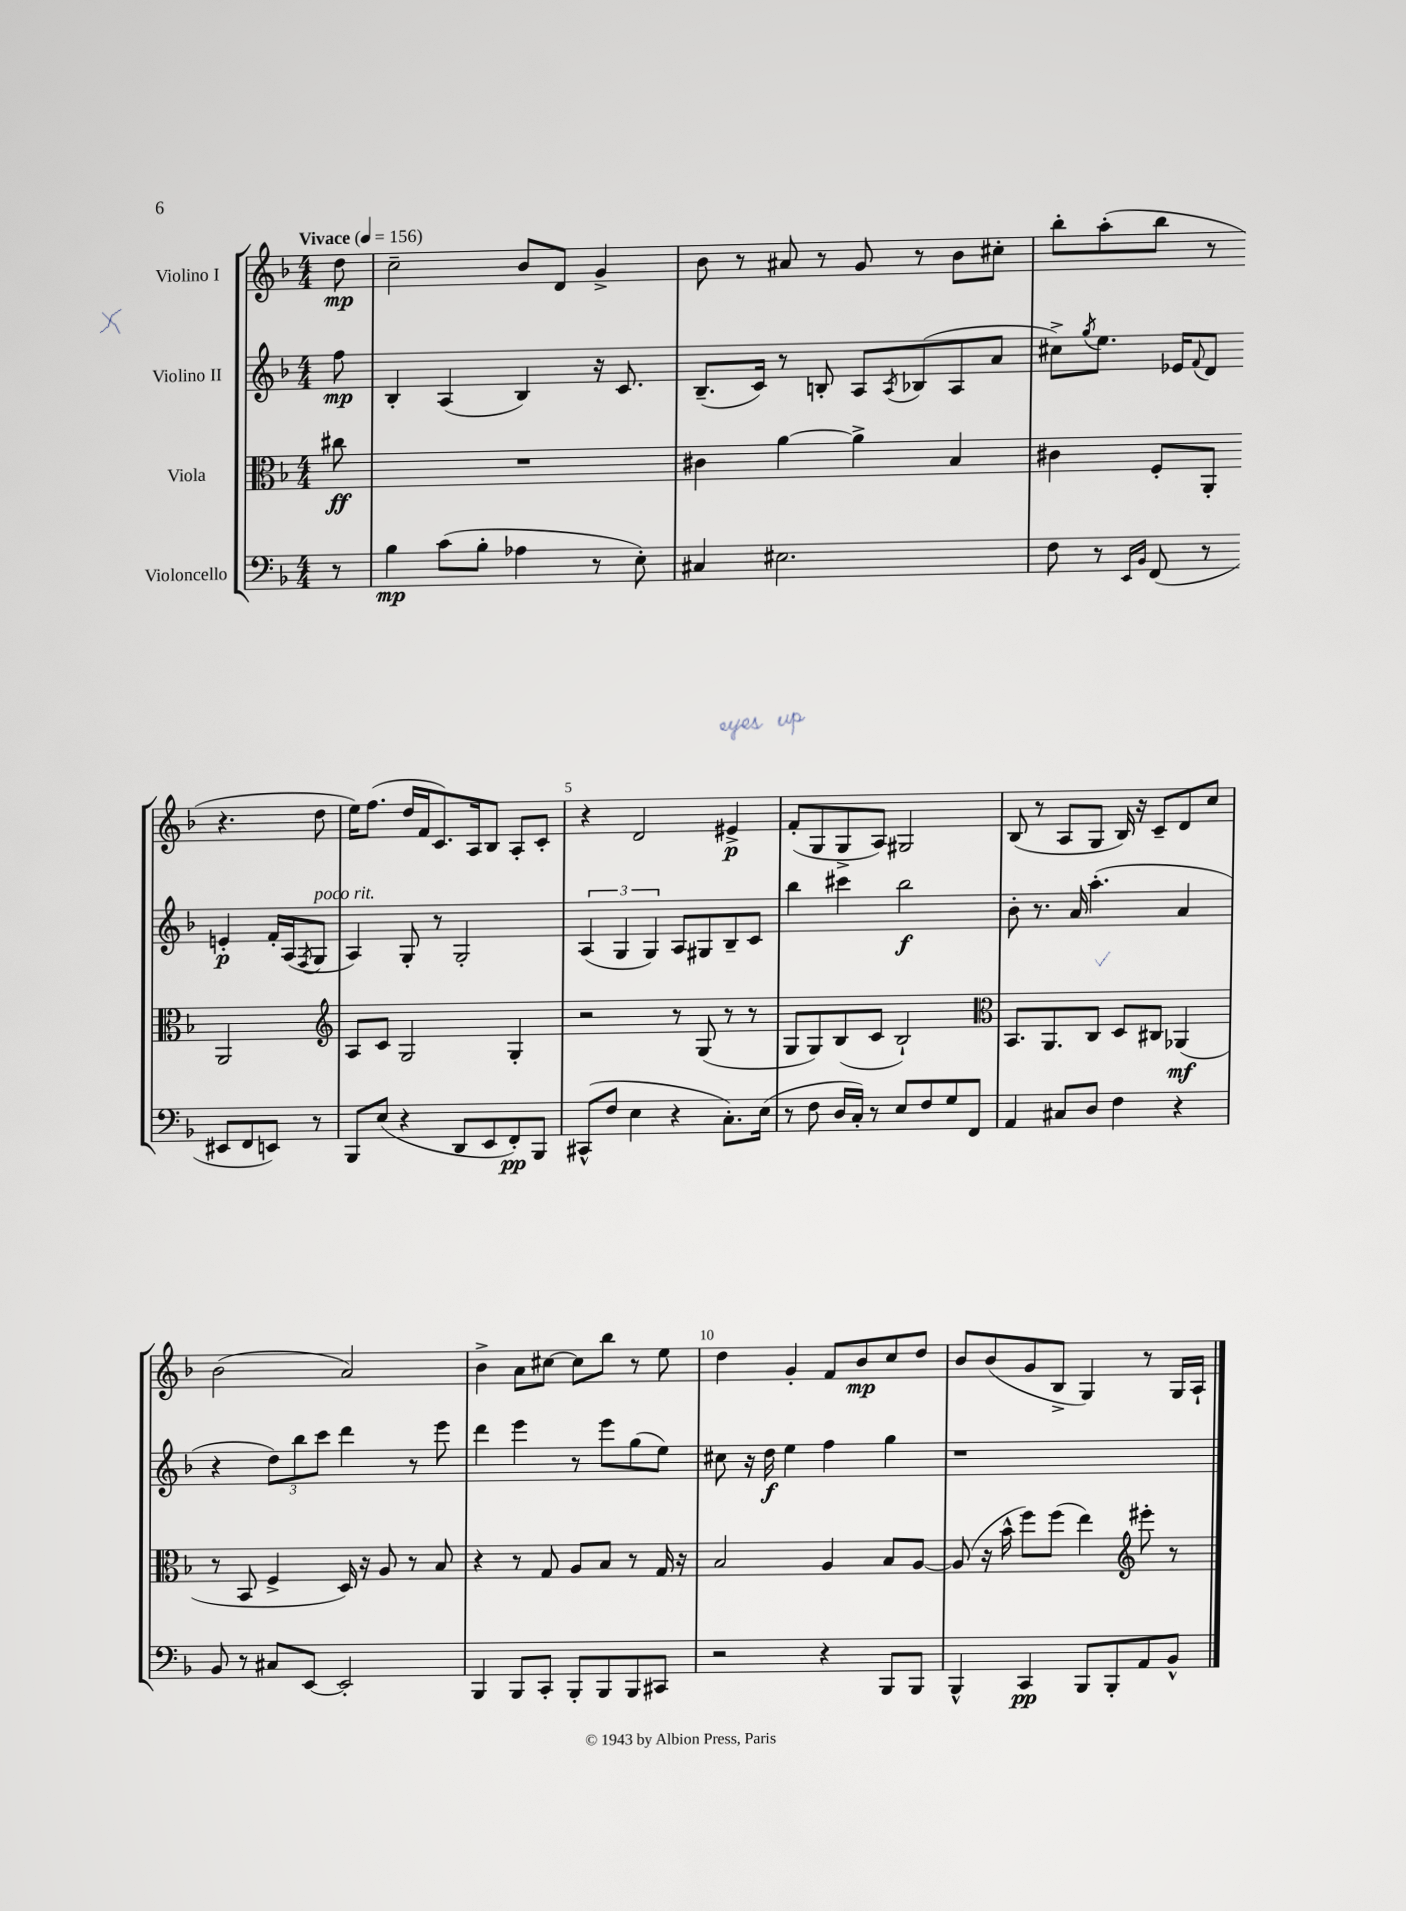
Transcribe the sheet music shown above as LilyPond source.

<<
\new StaffGroup <<
\new Staff = "s0" \with { instrumentName = "Violino I" } {
    \clef treble \key f \major \numericTimeSignature \time 4/4 \partial 8 \tempo "Vivace" 4 = 156
    d''8\mp |
    c''2-- bes'8 d'8 g'4-> |
    bes'8 r8 ais'8 r8 g'8 r8 bes'8 cis''8-. |
    bes''8-. a''8-.( bes''8 r8 r4. d''8 |
    e''16) f''8.( d''16 f'16 c'8.) a16 bes8 a8-. c'8-. |
    r4 d'2 eis'4->\p |
    f'8-.( g8 g8-> a8) gis2 |
    bes8( r8 a8 g8 bes16) r16 c'8-- d'8 c''8 |
    bes'2( a'2) |
    bes'4-> a'8 cis''8~ cis''8 bes''8 r8 e''8 |
    d''4 g'4-. f'8 bes'8\mp c''8 d''8 |
    bes'8 bes'8( g'8 bes8-> g4) r8 g16 a16-! \bar "|." |
}
\new Staff = "s1" \with { instrumentName = "Violino II" } {
    \clef treble \key f \major \numericTimeSignature \time 4/4 \partial 8
    f''8\mp |
    bes4-. a4( bes4) r16 c'8. |
    bes8.--( c'16) r8 b8-. a8 \acciaccatura { a8 } bes8( a8 a'8 |
    cis''8->) \acciaccatura { g''8 } e''8. ees'16 \appoggiatura { f'8 } d'8 e'4-.\p f'16-. a16( \acciaccatura { f8 } g8^\markup { \italic "poco rit." } |
    a4) g8-. r8 g2-. |
    \tuplet 3/2 { a4( g4 g4) } a8 gis8 bes8-- c'8 |
    bes''4 cis'''4 bes''2\f |
    bes'8-. r8. a'16 a''4.-.( a'4 |
    r4 \tuplet 3/2 { d''8) bes''8 c'''8 } d'''4 r8 e'''8 |
    d'''4 e'''4 r8 e'''8 g''8( e''8) |
    cis''8 r16 d''16\f e''4 f''4 g''4 |
    r1 \bar "|." |
}
\new Staff = "s2" \with { instrumentName = "Viola" } {
    \clef alto \key f \major \numericTimeSignature \time 4/4 \partial 8
    cis''8\ff |
    R1 |
    cis'4 a'4~ a'4-> bes4 |
    cis'4 f8-. a,8-. a,2 |
    \clef treble a8 c'8 g2 g4-. |
    r2 r8 g8( r8 r8 |
    g8 g8) bes8( c'8 bes2-!) |
    \clef alto bes,8. a,8. c8 d8 cis8 aes,4\mf( |
    r8 bes,8 f4-> d16) r16 a8 r8 bes8 |
    r4 r8 g8 a8 bes8 r8 g16 r16 |
    bes2 a4 bes8 a8~ |
    a8( r16 bes'16-^ f''8) f''8( e''4) \clef treble eis'''8-. r8 \bar "|." |
}
\new Staff = "s3" \with { instrumentName = "Violoncello" } {
    \clef bass \key f \major \numericTimeSignature \time 4/4 \partial 8
    r8 |
    bes4\mp c'8( bes8-. aes4 r8 e8-.) |
    cis4 eis2. |
    f8 r8 \grace { e,16 bes,16 } f,8( r8 eis,8 f,8 e,8) r8 |
    bes,,8 e8( r4 d,8 e,8 f,8-.\pp) bes,,8 |
    cis,8-^( f8 e4 r4 c8.-.) e16( |
    r8 f8 d16 c16-.) r8 e8 f8 g8 f,8 |
    a,4 cis8 d8 f4 r4 |
    bes,8 r8 cis8 e,8~ e,2-. |
    bes,,4 bes,,8 c,8-. bes,,8-. bes,,8 bes,,8 cis,8 |
    r2 r4 bes,,8 bes,,8 |
    bes,,4-^ c,4\pp bes,,8 bes,,8-. a,8 bes,8-^ \bar "|." |
}
>>
>>
\layout { \context { \Score \override BarNumber.break-visibility = ##(#f #t #t) barNumberVisibility = #(every-nth-bar-number-visible 5) } }
